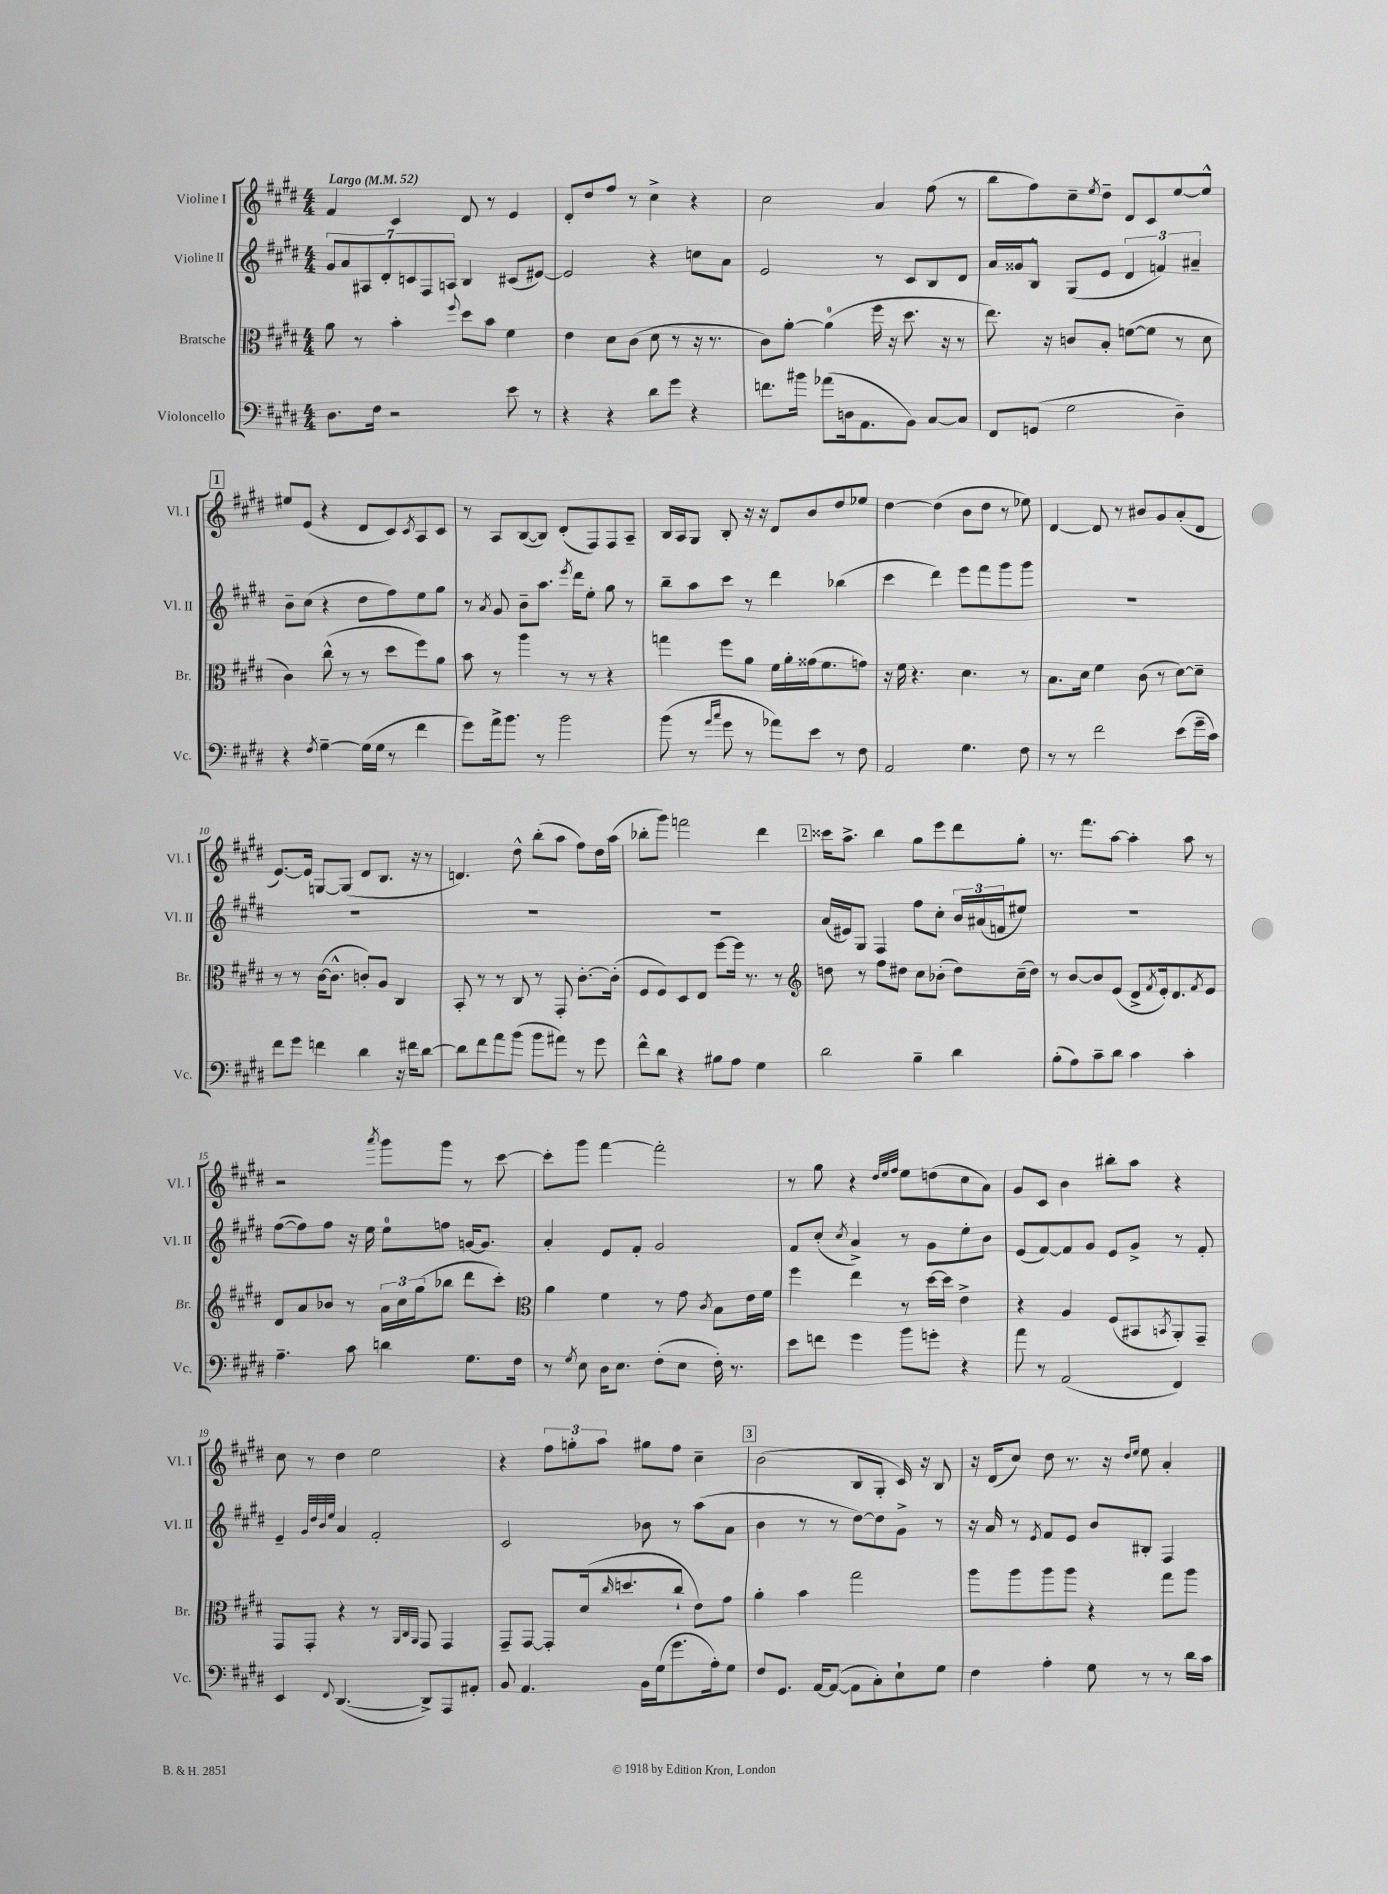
<<
\new StaffGroup <<
\new Staff = "s0" \with { instrumentName = "Violine I" shortInstrumentName = "Vl. I" } {
    \clef treble \key e \major \numericTimeSignature \time 4/4 \tempo "Largo" 4 = 52
    fis'4 cis'4 dis'8 r8 e'4 |
    dis'8-. dis''8 fis''8 r8 cis''4-> r4 |
    cis''2 a'4 fis''8( r8 |
    b''8 fis''8) cis''8-- \acciaccatura { e''8 } dis''8-- dis'8 cis'8 e''8~ e''8-^ |
    \mark \markup { \box "1" } eis''8 e'8( r4 dis'8 cis'8) \acciaccatura { cis'8 } a8 cis'8 |
    r8 a8 b8~( b8) dis'8-.( fis8) fis8 a8-- |
    b16 a16 gis8 b8-. r16 r16 dis'8 b'8 dis''8 ees''8 |
    dis''4~ dis''4( b'8 dis''8 r8 ees''8) |
    dis'4~ dis'8 r8 bis'8 gis'8 a'8-.( dis'8 |
    e'8.~) e'16 g8~ g8( dis'8 b8. r16 r8 |
    d'4.) dis''8-^ b''8-.( a''8 fis''8) dis''16 a''16( |
    bes''8-. gis'''8) f'''2 dis'''4 |
    \mark \markup { \box "2" } cisis'''16 a''8.-> b''4 gis''8 e'''8 dis'''8 gis''8-. |
    r8. fis'''8. a''8~ a''4-. a''8 r8 |
    r2 \acciaccatura { a'''8 } gis'''8 gis'''8 r8 cis'''8~ |
    cis'''8-. gis'''8 fis'''4~ fis'''2-. |
    r8 gis''8 r4 \grace { dis''32 e''32 fis''32 } e''8 d''8( cis''8 a'8) |
    gis'8 cis'8 b'4 bis''8-. a''8 r4 |
    cis''8 r8 dis''4 e''2 |
    r4 \tuplet 3/2 { fis''8 g''8-. a''8 } gis''8 fis''8 cis''4-- |
    \mark \markup { \box "3" } b'2( b8 gis8-. cis'16) r16 b8 |
    r16 dis'16( cis''8) dis''8 r8. r16 \grace { dis''16 e''16 } e''8 a'4-. \bar "|." |
}
\new Staff = "s1" \with { instrumentName = "Violine II" shortInstrumentName = "Vl. II" } {
    \clef treble \key e \major \numericTimeSignature \time 4/4
    \tuplet 7/4 { gis'8 a'8 ais8 dis'8-. c'8 fis8 a8 } b4 cis'8( eis'8~) |
    eis'2 r4 c''8 a'8 |
    e'2 r8 cis'8 b8 dis'8 |
    a'16 gisis'16 b8-^ gis8( e'8 \tuplet 3/2 { dis'4 f'4) ais'4-- } |
    \mark \markup { \box "1" } b'8-- cis''8( r4 dis''8 fis''8) e''8 gis''8 |
    r8 \acciaccatura { a'8 } gis'8 b'8-- a''8. \acciaccatura { e'''8 } dis'''16 e''8-. gis''8 r8 |
    b''8-- a''8 cis'''8 r8 dis'''4 bes''4( |
    cis'''4 dis'''4) e'''8 fis'''8 gis'''8 gis'''8 |
    R1 |
    R1 |
    R1 |
    R1 |
    \mark \markup { \box "2" } a'16( eis'16) gis8 fis4 fis''8 cis''8-. \tuplet 3/2 { b'16 ais'16( f'16 } eis''8) |
    R1 |
    fis''8~( fis''8) fis''8 r16 e''16 e''8-0 f''8 g'16~ g'8. |
    a'4-. e'8 fis'8-. gis'2 |
    fis'8 cis''8-.( \acciaccatura { cis''8 } a'4->) r8 gis'8 e''8-. b'8 |
    e'8( fis'8~) fis'8 gis'8 e'8 gis'8-> r8 fis'8-. |
    e'4-- \grace { gis'32 dis''32 b'32 e''32 } a'4 fis'2-. |
    cis'2 bes'8 r8 a''8( a'8 |
    \mark \markup { \box "3" } b'4 r8 r8 dis''8~) dis''8 gis'8-> r8 |
    r16 a'16 r8 \acciaccatura { e'8 } fis'8 e'8 b'8 bis8-. fis4 \bar "|." |
}
\new Staff = "s2" \with { instrumentName = "Bratsche" shortInstrumentName = "Br." } {
    \clef alto \key e \major \numericTimeSignature \time 4/4
    a'8 r8 b'4-. \appoggiatura { fis''8 } dis''8 b'8 fis'4 |
    e'4 dis'8 cis'8( dis'8 r8 r16 r8. |
    cis'8) a'8~-. a'4-0( fis''16 r16 dis''8. r16 r8 |
    e''8.) r16 c'8 b8-. f'8~( f'8 r8 dis'8 |
    \mark \markup { \box "1" } cis'4) cis''8-^( r8 r8 dis''8 fis''8) a'8 |
    b'8 r8 a''4 r8 r8 r4 |
    g''4 fis''8 a'8 fis'16 a'16-. gisis'16( fis'8. g'8) |
    r16 fis'16 r4. dis'4. r8 |
    b8. dis'16 fis'4 cis'8( r8 dis'8~) dis'8-- |
    r8 r8 cis'16~( cis'8.-^ c'8-.) a8 cis4 |
    b,8-. r8 r8 cis8 r8 gis,8-. cis'8.~-. cis'16-.( |
    fis8 fis8) dis8 e8 fis''8~ fis''16 r8. r8 |
    \mark \markup { \box "2" } \clef treble d''8 r8 fis''8 dis''8 cis''8 bes'8-.( dis''8) cis''16--( dis''16) |
    r8 b'8~ b'8 e'8( dis'8-> \acciaccatura { fis'8 } e'16-.) dis'8. \acciaccatura { fis'8 } e'8 |
    dis'8 a'8 bes'8 r8 \tuplet 3/2 { a'16 cis''16 gis''16( } bes''8 dis'''8 cis'''8-.) |
    \clef alto a'4 fis'4 r8 gis'8 \acciaccatura { cis'8 } b8 e'16 fis'16 |
    fis''4 e''4 r8 dis''16~ dis''16 e'4-> |
    r4 a4 fis8( bis,8 \acciaccatura { b,8 } a,8-.) gis,8-- |
    gis,8 gis,8-. r4 r8 \grace { a,32 cis32 a,32 } gis,8 gis,4 |
    gis,8-- gis,8~ gis,8-. dis'16( \grace { cis''16 } d''8. cis''8-! e'8) gis'8 |
    \mark \markup { \box "3" } a'4-. b'4 gis''2 |
    a''8 a''8 a''8 a''8 r4 gis''8 a''8 \bar "|." |
}
\new Staff = "s3" \with { instrumentName = "Violoncello" shortInstrumentName = "Vc." } {
    \clef bass \key e \major \numericTimeSignature \time 4/4
    dis8. fis16 r2 e'8 r8 |
    r4 r4 dis'8 gis'8 r4 |
    f'8. bis'16 aes'8( d16 a,8. b,8) cis8~ cis8 |
    fis,8 g,8( gis2 dis4--) |
    \mark \markup { \box "1" } r4 \acciaccatura { fis8 } gis4~-- gis16( gis16 r8 fis'4 |
    gis'8) a'16-> b'8. r8 b'2 |
    b'8( r8 \grace { a'16 cis''16 } gis'8 r8 aes'8) e'8 r8 fis8 |
    a,2 gis4. fis8 |
    r8 r8 fis'2 e'8( gis'16-- cis'16) |
    fis'8 gis'8 f'4 dis'4 r16 fis'16 dis'8~ |
    dis'8 fis'8 a'8 b'8( b'8 ais'8) r8 gis'8 |
    fis'8-^ dis'8 r4 bis8 a8 gis4 |
    \mark \markup { \box "2" } dis'2 b4-- dis'4 |
    b8-.( a8) cis'8-- dis'8 cis'4 cis'4-. |
    a4.-- cis'8 d'4 gis8. fis16 |
    r8 \acciaccatura { gis8 } e8 dis16 e8. fis8-.( e8 fis16-.) r8. |
    e'8 f'8 gis'4 b'8 g'8-. r4 |
    a'8 r8 a,2( fis,4) |
    e,4 \appoggiatura { fis,8 } dis,4.~( dis,8->) a,,8 ais,8-. |
    b,8 a,4. b,16 gis16( gis'8. a16-.) gis8 |
    \mark \markup { \box "3" } fis8 gis,8. a,16~ a,8~( a,8 cis8-.) e8-! gis8 |
    fis4 a4-. gis8 r8 r8 dis'16 cis'16 \bar "|." |
}
>>
>>
